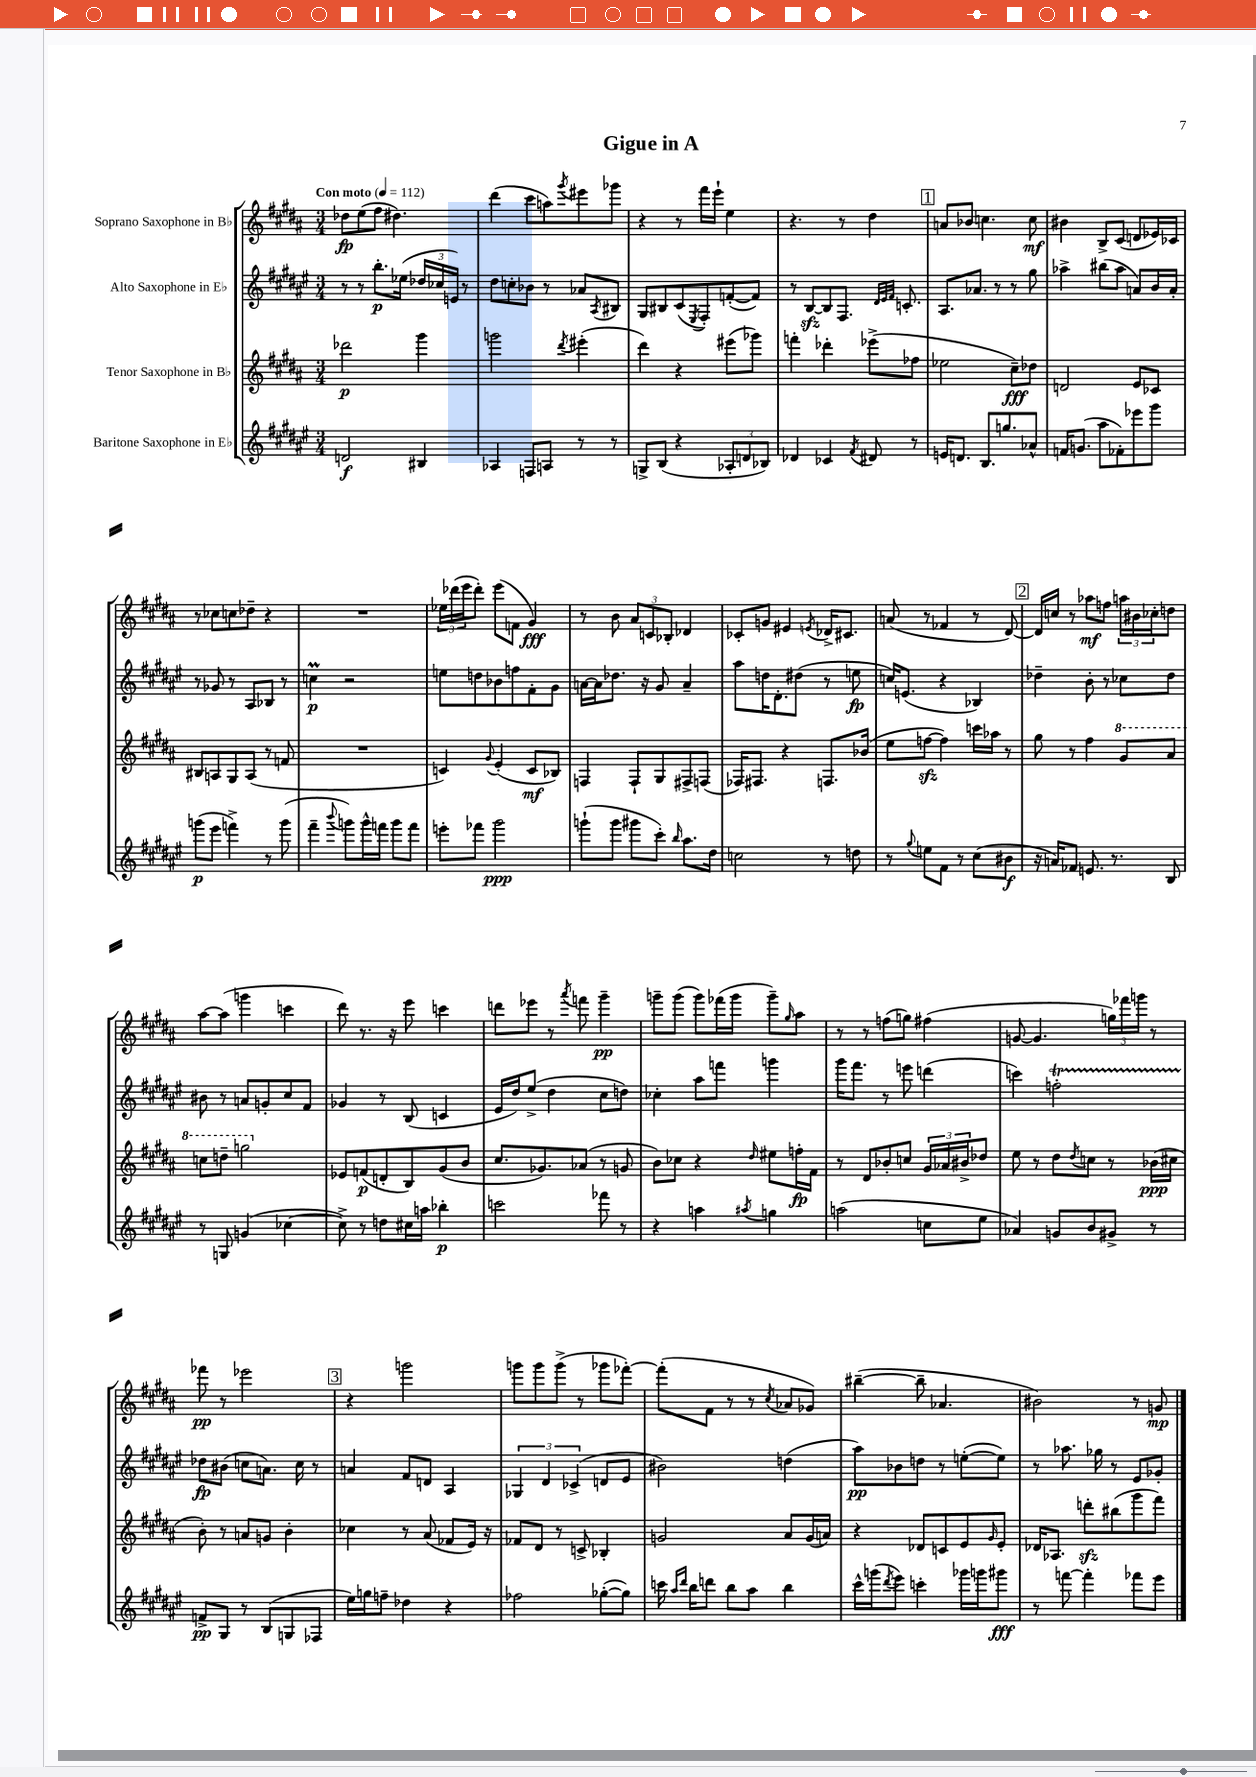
\header { title = "Gigue in A" }
<<
\new StaffGroup <<
\new Staff = "s0" \with { instrumentName = "Soprano Saxophone in Bb" } {
    \clef treble \key b \major \numericTimeSignature \time 3/4 \tempo "Con moto" 4 = 112
    des''8\fp e''8( fis''8 dis''4.) |
    dis'''4( cis'''8 a''8) \acciaccatura { gis'''8 } eis'''8 ges'''8 |
    r4 r8 fis'''16 e'''16-! e''4 |
    r4. r8 dis''4 |
    \mark \markup { \box "1" } a'8 bes'8 c''4. c''8\mf |
    bis'4 b8-> cis'8( d'8 ees'16) ces'16 |
    r8 ces''8 c''8 des''8-- r4 |
    R2. |
    \tuplet 3/2 { ees''16 des'''16( e'''16 } des'''8-.) e'''8( f'8 gis'4\fff) |
    r8 b'8 \tuplet 3/2 { ais'8 c'8 bes8-. } des'4 |
    ces'8-. g'8 eis'4 \acciaccatura { e'8 } des'16-> cis'8. |
    a'8( r8 fes'4 r8 dis'8~) |
    \mark \markup { \box "2" } dis'16 c''16 r8 aes''8\mf f''8 \tuplet 3/2 { a''16 bis'16 ces''16-. } d''8 |
    ais''8~ ais''8( g'''4 c'''4 |
    dis'''8) r8. r16 e'''8 c'''4 |
    d'''8 ees'''8 r8 \acciaccatura { ais'''8 } f'''8 gis'''4--\pp |
    g'''8-- g'''8( g'''8) fes'''16( g'''16 g'''8--) \grace { gis''16 } ais''8 |
    r8 r8 f''8( g''8) fis''4( |
    g'8~ g'4. \tuplet 3/2 { g''16) fes'''16 g'''16 } r8 |
    fes'''8\pp r8 ees'''2 |
    \mark \markup { \box "3" } r4 g'''2 |
    g'''8 g'''8 g'''8->( r8 ges'''8 fes'''8~-.) |
    fes'''8-.( fis'8 r8 r8 \acciaccatura { cis''8 } aes'8 ges'8) |
    bis''4~--( bis''8-- aes'4. |
    bis'2) r8 g'8\mp \bar "|." |
}
\new Staff = "s1" \with { instrumentName = "Alto Saxophone in Eb" } {
    \clef treble \key fis \major \numericTimeSignature \time 3/4
    r8 r8 b''8.-.\p ees''16( \tuplet 3/2 { des''16 ces''16 e'16) } r8 |
    dis''8 c''8-. bes'8 r8 aes'8 \acciaccatura { ais8 } bis8 |
    gis8 bis8 cis'8( \acciaccatura { eis8 } fis8-.) f'8~-.( f'8) |
    r8 b8~\sfz b8 fis8. \grace { dis'32 eis'32 fis'32 } c'8.-. |
    \mark \markup { \box "1" } ais8. aes'8. r8 r8 gis''8 |
    aes''4-> bis''8( aes''8 a'8) b'16 a'16-. |
    r8 ges'8 r8 ais8 bes8 r8 |
    c''4\prall\p r2 |
    e''8 d''8 bes'8 f''8 fis'8-. gis'8 |
    a'16~ a'16 des''8. r16 gis'8 a'4-- |
    ais''8 d''16 dis'8.-. dis''8( r8 e''8\fp |
    c''16) e'8.( r4 bes4) |
    \mark \markup { \box "2" } des''4-- b'8-. r8 ces''8 des''8 |
    bis'8 r8 a'8 g'8-. cis''8 fis'8 |
    ges'4 r8 b8( c'4 |
    eis'16 dis''16) eis''8->( dis''4 cis''8 d''8) |
    ces''4-. ais''8 f'''8 g'''4 |
    gis'''16 fis'''8. r8 e'''8 d'''4( |
    c'''4) f''2-.\startTrillSpan |
    des''8\stopTrillSpan\fp bis'8( c''8 a'8.) c''16 r8 |
    \mark \markup { \box "3" } a'4 fis'8 d'8 ais4 |
    \tuplet 3/2 { ges4 dis'4 ces'4->( } d'8 eis'8 |
    bis'2) d''4( |
    ais''8\pp) bes'8 d''8 r8 e''8~-.( e''8) |
    r8 aes''8. ges''16 r8 eis'8 ges'8-. \bar "|." |
}
\new Staff = "s2" \with { instrumentName = "Tenor Saxophone in Bb" } {
    \clef treble \key b \major \numericTimeSignature \time 3/4
    des'''2\p gis'''4 |
    g'''2 \acciaccatura { dis'''8 } eis'''4-.( |
    dis'''4) r4 eis'''8( ges'''8) |
    f'''4-. des'''4-. ees'''8->( fes''8 |
    \mark \markup { \box "1" } ees''2 cis''8--\fff) des''8 |
    d'2 e'8 ces'8 |
    bis8 a8 gis8 a8( r8 f'8 |
    R2. |
    c'4) \appoggiatura { gis'8 } e'4-.( c'8\mf bes8) |
    f4 f8-! gis8 fis8-> f8( |
    fes16) fis8. r4 f8. bes'16( |
    e''8 f''8~\sfz f''4) c'''16 aes''16 r8 |
    \mark \markup { \box "2" } gis''8 r8 fis''4 \ottava #1 gis''8 ais''8 |
    c'''8 d'''8-- g'''2 \ottava #0 |
    ees'8 f'8\p( d'8-. b8) gis'8( b'8 |
    cis''8. ges'8.) aes'8( r8 g'8 |
    b'8) ces''8 r4 \grace { dis''16 } eis''8 f''16-.\fp fis'16 |
    r8 dis'8 bes'8-. c''8 \tuplet 3/2 { gis'16 aes'16 bis'16-> } des''8 |
    e''8 r8 dis''8 \acciaccatura { dis''8 } c''8 r8 bes'16\ppp( cis''16 |
    b'8-.) r8 a'8 g'8 b'4-. |
    \mark \markup { \box "3" } ces''4 r8 ais'8( fes'8 e'16) r16 |
    fes'8 dis'8 r8 c'8-> bes4-. |
    g'2 ais'8 g'16( a'16) |
    r4 des'8 c'8 e'8 \grace { gis'16 } e'8-. |
    des'16 aes8. d'''8-.\sfz bis''8( gis'''8 fis'''8) \bar "|." |
}
\new Staff = "s3" \with { instrumentName = "Baritone Saxophone in Eb" } {
    \clef treble \key fis \major \numericTimeSignature \time 3/4
    d'2\f bis4 |
    aes4 f8 a8 r8 r8 |
    g8-> b8( r4 \tuplet 3/2 { aes8-. d'8 bes8) } |
    des'4 ces'4 \acciaccatura { fis'8 } dis'8 r8 |
    \mark \markup { \box "1" } e'16 d'8. b8. g''8. aes'8-^ |
    f'16 g'8.( ais''8 fes'8-.) ees'''8 gis'''8 |
    g'''8\p( eis'''8 f'''4->) r8 g'''8( |
    fis'''4-- \appoggiatura { b'''8 } g'''8) g'''16-^ f'''16 g'''8 f'''8 |
    e'''8-. fes'''8 gis'''2\ppp |
    g'''8-!( g'''8 gis'''8 cis'''8-.) \grace { b''16 } ais''8. dis''16 |
    c''2 r8 d''8 |
    r8 \appoggiatura { gis''8 } e''8 fis'8 r8 cis''8( bis'8\f |
    \mark \markup { \box "2" } r16 a'16) fes'8 e'8. r8. b8 |
    r8 g8 g'4( ces''4~ |
    ces''8->) r8 d''8 cis''16 a''16 bes''4-.\p |
    c'''2 fes'''8 r8 |
    r4 a''4 \acciaccatura { ais''8 } g''4 |
    a''2( c''8 eis''8 |
    aes'4) g'8 b'8 gis'8-> r8 |
    f'8->\pp gis8 r8 b8( g8 fes8 |
    \mark \markup { \box "3" } eis''16) g''16 f''8-- des''4 r4 |
    fes''2 ges''8~-.( ges''8) |
    c'''16 \grace { ais''16 dis'''16 } b''16 d'''8 b''8 ais''8 b''4 |
    cis'''16-^ g'''16( \acciaccatura { dis'''8 } eis'''8) c'''4-. ges'''16 g'''16 gis'''8\fff |
    r8 f'''8~ f'''4-. fes'''8 eis'''8 \bar "|." |
}
>>
>>
\layout { \context { \Score \remove "Bar_number_engraver" } }
